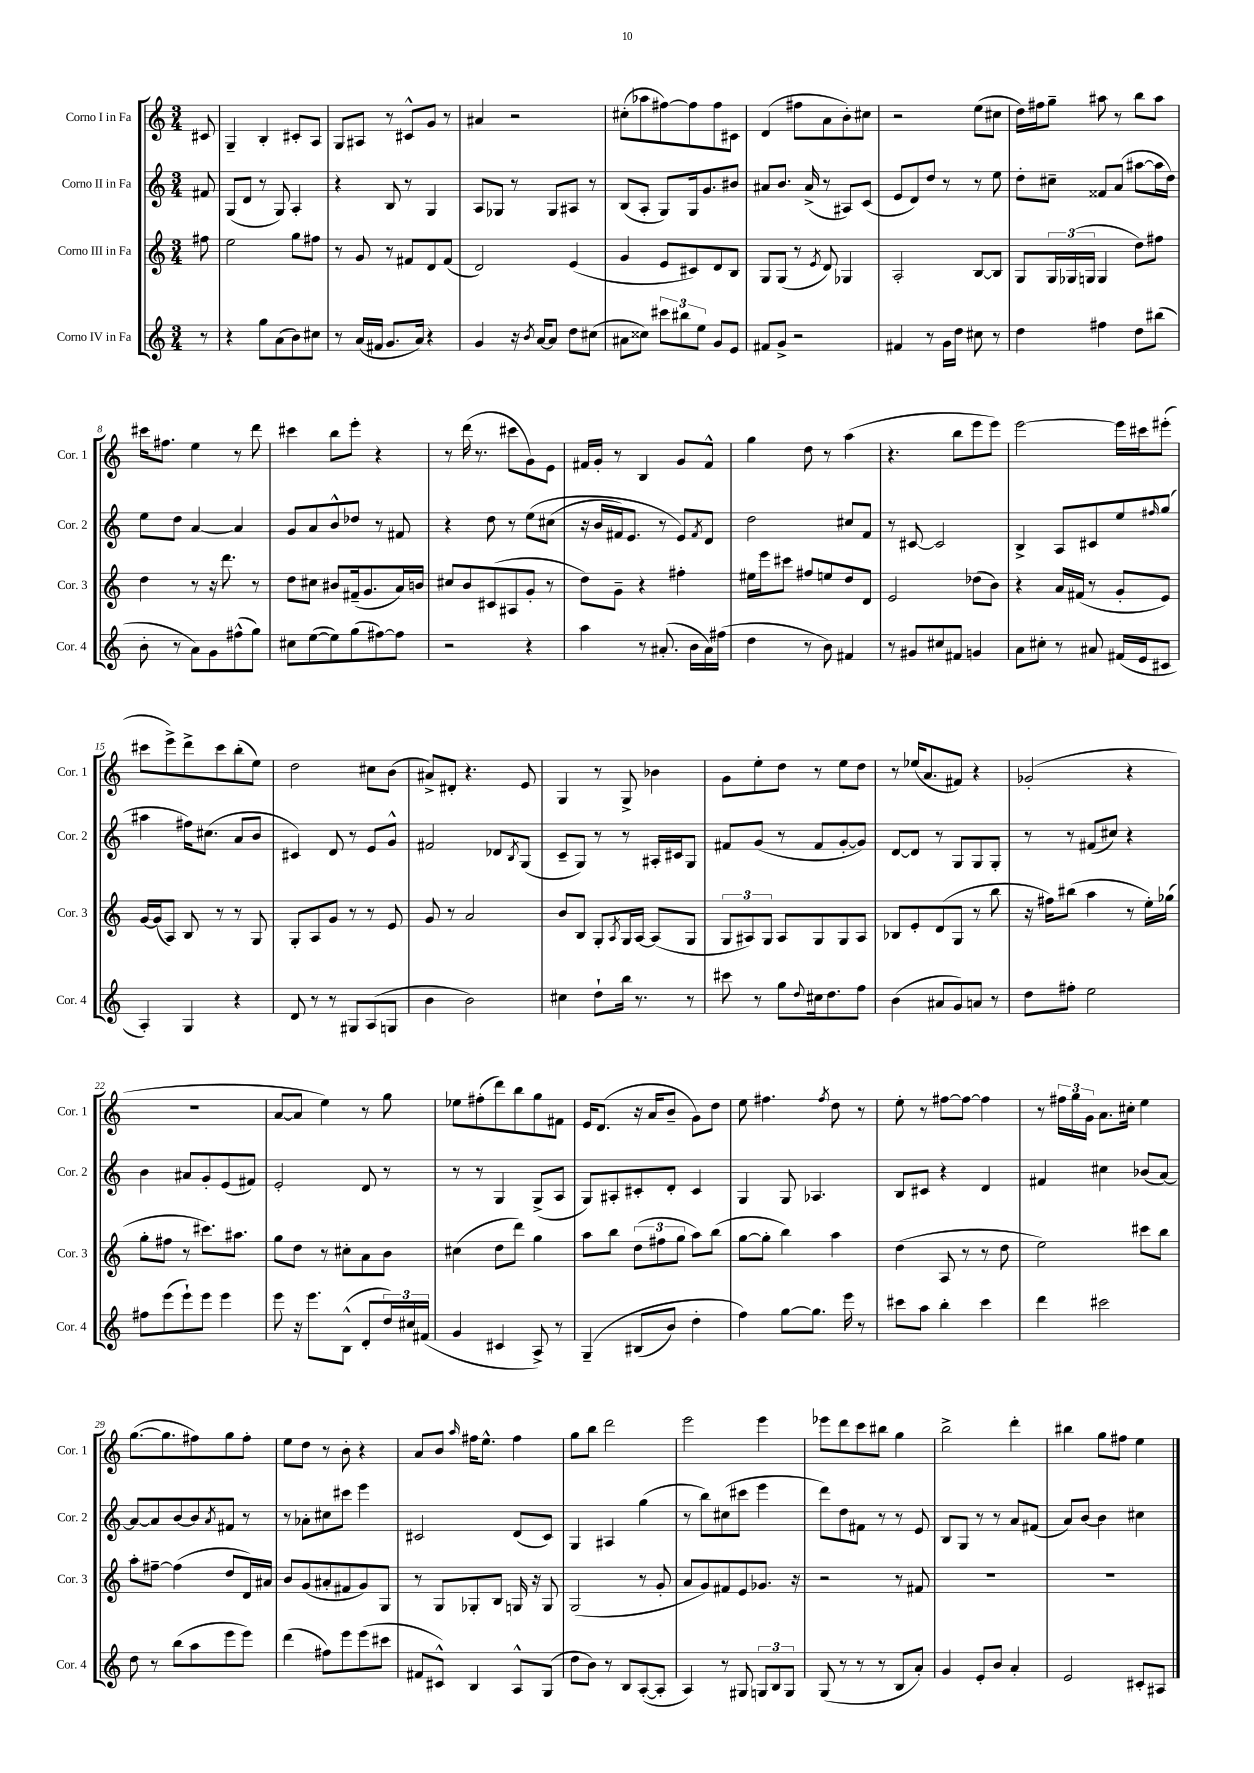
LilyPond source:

<<
\new StaffGroup <<
\new Staff = "s0" \with { instrumentName = "Corno I in Fa" shortInstrumentName = "Cor. 1" } {
    \clef treble \key c \major \numericTimeSignature \time 3/4 \partial 8
    cis'8 |
    g4-- b4-. cis'8-. a8 |
    g8 ais8 r8 cis'8-^ g'8 r8 |
    ais'4 r2 |
    cis''8-.( aes''8 fis''8~) fis''8 fis''8 cis'8 |
    d'4( fis''8 a'8 b'8-.) cis''8 |
    r2 e''8( cis''8 |
    d''16) fis''16 g''8-- ais''8 r8 b''8 ais''8 |
    cis'''16 fis''8. e''4 r8 d'''8 |
    cis'''4 b''8 e'''8-. r4 |
    r8 d'''16( r8. cis'''8 g'8) e'8 |
    fis'16 g'16-. r8 b4 g'8 fis'8-^ |
    g''4 d''8 r8 a''4( |
    r4. b''8 e'''8 e'''8) |
    e'''2~ e'''16 cis'''16 eis'''8-.( |
    cis'''8 e'''8->) d'''8-> cis'''8 b''8-.( e''8) |
    d''2 cis''8 b'8( |
    ais'8->) dis'8-. r4. e'8 |
    g4 r8 g8-> bes'4 |
    g'8 e''8-. d''8 r8 e''8 d''8 |
    r8 ees''16( a'8. fis'8) r4 |
    ges'2-.( r4 |
    R2. |
    a'8~ a'8 e''4) r8 g''8 |
    ees''8 fis''8-.( d'''8) b''8 g''8 fis'8 |
    e'16 d'8.( r16 a'16 b'8-- g'8) d''8 |
    e''8 fis''4. \acciaccatura { fis''8 } d''8 r8 |
    e''8-. r8 fis''8~ fis''8~ fis''4 |
    r8 \tuplet 3/2 { fis''16 g''16 g'16 } a'8. cis''16-. e''4 |
    g''8.~( g''8. fis''8) g''8 fis''8-. |
    e''8 d''8 r8 b'8-. r4 |
    a'8 b'8 \grace { a''16 } fis''16 e''8.-^ fis''4 |
    g''8 b''8 d'''2 |
    e'''2 e'''4 |
    ees'''8 d'''8 c'''8 bis''8 g''4 |
    b''2-> d'''4-. |
    bis''4 g''8 fis''8 e''4 \bar "|." |
}
\new Staff = "s1" \with { instrumentName = "Corno II in Fa" shortInstrumentName = "Cor. 2" } {
    \clef treble \key c \major \numericTimeSignature \time 3/4 \partial 8
    fis'8 |
    g8( d'8 r8 g8) a4-. |
    r4 b8 r8 g4 |
    a8 ges8 r8 ges8 ais8 r8 |
    b8( a8-. g8) g16 g'8. bis'8 |
    ais'8 b'8. ais'16->( r8 ais8) c'8( |
    e'8 d'8) d''8 r8 r8 e''8 |
    d''8-. cis''8-- fisis'8 a'8( ais''8~ ais''16 d''16) |
    e''8 d''8 a'4~ a'4 |
    g'8 a'8 b'8-^ des''8 r8 fis'8 |
    r4 d''8 r8 e''8\( cis''8( |
    r16 b'16 fis'16) e'8. r8 e'8\) \acciaccatura { fis'8 } d'8 |
    d''2 cis''8 f'8 |
    r8 cis'8~ cis'2 |
    b4-> a8 cis'8 e''8 \grace { fis''16 } g''8( |
    ais''4 fis''16) cis''8.( a'8 b'8 |
    cis'4) d'8 r8 e'8 g'8-^ |
    fis'2 des'8 \acciaccatura { b8 } g8( |
    c'8-- g8) r8 r8 ais16-. cis'16 g8 |
    fis'8 g'8( r8 fis'8 g'8~-. g'8) |
    d'8~ d'8 r8 g8 g8 g8-. |
    r8 r8 fis'8( cis''8) r4 |
    b'4 ais'8 g'8-. e'8( fis'8) |
    e'2-. d'8 r8 |
    r8 r8 g4 g8->( a8 |
    g8) ais8-. cis'8-. d'8-. cis'4 |
    g4 g8 aes4. |
    b8 cis'8 r4 d'4 |
    fis'4 cis''4 bes'8( a'8~) |
    a'8~ a'8 b'8~ b'8 \acciaccatura { a'8 } fis'8 r8 |
    r8 aes'8-. cis''8 cis'''8 e'''4 |
    cis'2 d'8( cis'8) |
    g4 ais4 g''4( |
    r8 b''8) cis''8( cis'''8 e'''4 |
    d'''8) d''8 fis'8 r8 r8 e'8 |
    b8 g8 r8 r8 a'8 fis'8( |
    a'8) b'8~ b'4 cis''4 \bar "|." |
}
\new Staff = "s2" \with { instrumentName = "Corno III in Fa" shortInstrumentName = "Cor. 3" } {
    \clef treble \key c \major \numericTimeSignature \time 3/4 \partial 8
    fis''8 |
    e''2 g''8 fis''8 |
    r8 g'8 r8 fis'8 d'8 fis'8( |
    d'2) e'4( |
    g'4 e'8 cis'8) d'8 b8 |
    g8 g8( r8 \acciaccatura { e'8 } d'8) ges4 |
    a2-. b8~ b8 |
    g8 \tuplet 3/2 { g16 ges16( g16 } g4 d''8) fis''8 |
    d''4 r8 r16 d'''8. r8 |
    d''8 cis''8 bis'8 fis'16--( g'8. a'16) b'16 |
    cis''8 b'8 cis'8( ais8 g'8-. r8 |
    d''8) g'8-- r4 fis''4-. |
    eis''16 e'''16 cis'''8 fis''8 e''8 d''8 d'8 |
    e'2 des''8( b'8) |
    r4 a'16 fis'16( r8 g'8-. e'8) |
    g'16~ g'16( a8) b8 r8 r8 g8 |
    g8-. a8 g'8 r8 r8 e'8 |
    g'8 r8 a'2 |
    b'8 b8 g8-. \acciaccatura { a8 } g16 a16~ a8( g8 |
    \tuplet 3/2 { g8 ais8) g8 } ais8 g8 g8 ais8 |
    bes8 e'8-. d'8( g8 r8 b''8 |
    r16 fis''16) bis''8( a''4 r8 e''16-.) ges''16( |
    g''8-. fis''8 r8 cis'''8.) ais''8. |
    g''8 d''8 r8 cis''8-. a'8 b'8 |
    cis''4( d''8 d'''8) g''4 |
    a''8 b''8 \tuplet 3/2 { d''8( fis''8 g''8 } a''8) b''8( |
    g''8~ g''8-. b''4) a''4 |
    d''4( a8 r8 r8 d''8 |
    e''2) cis'''8 b''8 |
    a''8-. fis''8~-- fis''4( d''8 d'16) ais'16 |
    b'8 g'8( ais'8-. fis'8 g'8) g8 |
    r8 g8 ges8-. b8 g16 r16 g8 |
    g2( r8 g'8-. |
    a'8 g'8) fis'8 e'8 ges'8. r16 |
    r2 r8 fis'8 |
    R2. |
    R2. \bar "|." |
}
\new Staff = "s3" \with { instrumentName = "Corno IV in Fa" shortInstrumentName = "Cor. 4" } {
    \clef treble \key c \major \numericTimeSignature \time 3/4 \partial 8
    r8 |
    r4 g''8 a'8( b'8) cis''8 |
    r8 a'16( fis'16 g'8. a'16) r4 |
    g'4 r16 \acciaccatura { b'8 } a'16~ a'8 d''8 cis''8( |
    ais'8 cisis''8) \tuplet 3/2 { cis'''8 bis''8 e''8 } g'8 e'8 |
    fis'8 g'8-> r2 |
    fis'4 r8 g'16 d''16 cis''8 r8 |
    d''4 fis''4 d''8 bis''8( |
    b'8-. r8 a'8) g'8 fis''8-^( g''8) |
    cis''8 e''8~( e''8) g''8( fis''8~) fis''8 |
    r2 r4 |
    a''4 r8 ais'8.-.( b'16 ais'16) fis''16( |
    d''4 r8 b'8) fis'4 |
    r8 gis'8 cis''8 fis'8 g'4 |
    a'8 cis''8-. r8 ais'8 fis'16( e'16 cis'8 |
    a4-.) g4 r4 |
    d'8 r8 r8 gis8 a8( g8 |
    b'4 b'2) |
    cis''4 d''8-! b''16 r8. r8 |
    cis'''8 r8 g''8 \appoggiatura { d''8 } cis''16 d''8. f''8 |
    b'4( ais'8 g'8) a'8 r8 |
    d''8 fis''8-. e''2 |
    fis''8 e'''8( e'''8-!) e'''8 e'''4 |
    e'''8 r16 e'''8. b8-^( d'8-. \tuplet 3/2 { d''16) cis''16 fis'16( } |
    g'4 cis'4 a8->) r8 |
    g4--\( bis8( b'8) d''4-. |
    f''4\) g''8~ g''8. e'''16 r8 |
    cis'''8 a''8 b''4-. cis'''4 |
    d'''4 cis'''2 |
    d''8 r8 b''8( a''8 e'''8 e'''8) |
    d'''4( fis''8) e'''8 e'''8( cis'''8 |
    fis'8 cis'8-^) b4 a8-^ g8( |
    d''8 b'8) r8 b8 a8~-.( a8-. |
    a4) r8 gis8 \tuplet 3/2 { g8 b8 g8 } |
    g8( r8 r8 r8 b8 a'8-.) |
    g'4 e'8-. b'8 a'4-. |
    e'2 cis'8-. ais8 \bar "|." |
}
>>
>>
